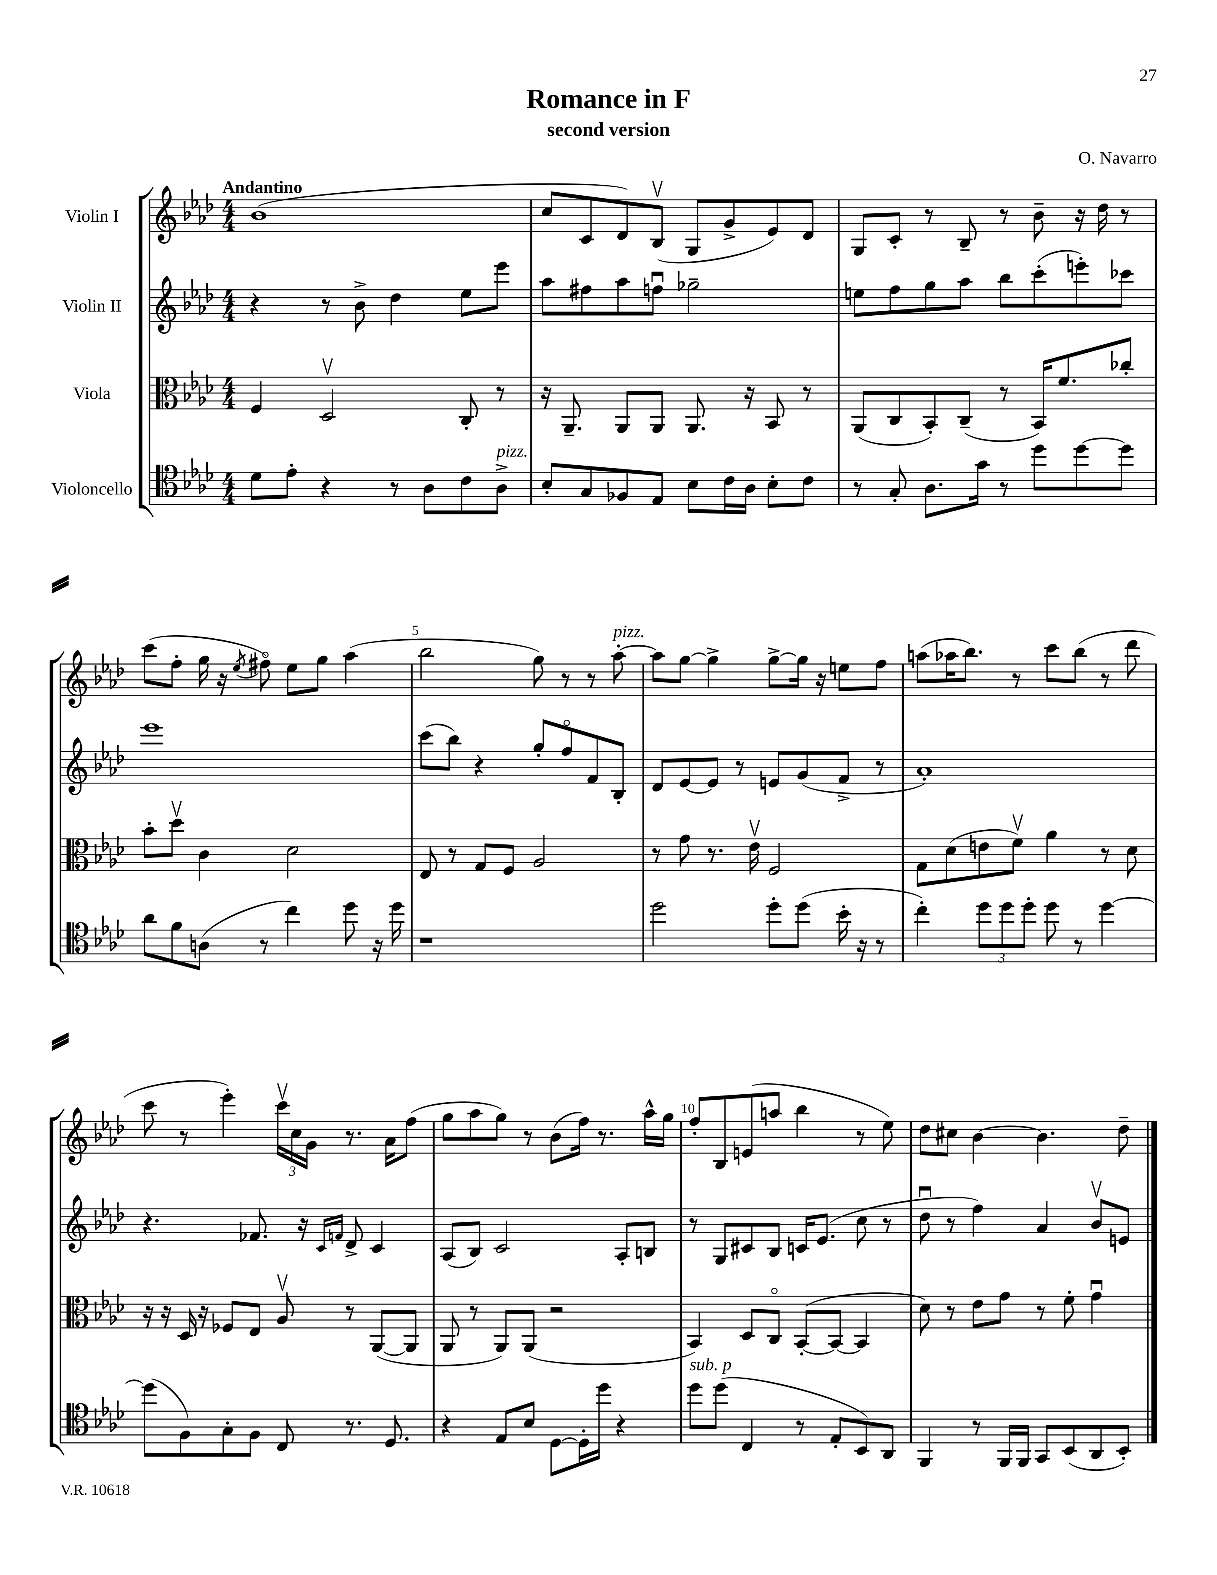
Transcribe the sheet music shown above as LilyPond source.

\header { title = "Romance in F" composer = "O. Navarro" subtitle = "second version" }
<<
\new StaffGroup <<
\new Staff = "s0" \with { instrumentName = "Violin I" } {
    \clef treble \key aes \major \numericTimeSignature \time 4/4 \tempo "Andantino"
    bes'1( |
    c''8 c'8 des'8) bes8\upbow( g8 g'8-> ees'8) des'8 |
    g8 c'8-. r8 bes8-- r8 bes'8-- r16 des''16 r8 |
    c'''8( f''8-. g''16 r16 \acciaccatura { ees''8 } fis''8\flageolet) ees''8 g''8 aes''4( |
    bes''2 g''8) r8 r8 aes''8~-.^\markup { \italic "pizz." } |
    aes''8 g''8~ g''4-> g''8~-> g''16 r16 e''8 f''8 |
    a''8( aes''16 bes''8.) r8 c'''8 bes''8( r8 des'''8 |
    c'''8 r8 ees'''4-.) \tuplet 3/2 { c'''16\upbow c''16 g'16 } r8. aes'16 f''8( |
    g''8 aes''8 g''8) r8 bes'8( f''16) r8. aes''16-^ g''16 |
    f''8-. bes8 e'8( a''8 bes''4 r8 ees''8) |
    des''8 cis''8 bes'4~ bes'4. des''8-- \bar "|." |
}
\new Staff = "s1" \with { instrumentName = "Violin II" } {
    \clef treble \key aes \major \numericTimeSignature \time 4/4
    r4 r8 bes'8-> des''4 ees''8 ees'''8 |
    aes''8 fis''8 aes''8 f''8\downbow ges''2-- |
    e''8 f''8 g''8 aes''8 bes''8 c'''8-.( e'''8-.) ces'''8 |
    ees'''1 |
    c'''8( bes''8) r4 g''8-. f''8\flageolet f'8 bes8-. |
    des'8 ees'8~ ees'8 r8 e'8 g'8( f'8-> r8 |
    aes'1-.) |
    r4. fes'8. r16 \grace { c'16 f'16 } des'8-> c'4 |
    aes8( bes8) c'2 aes8-. b8 |
    r8 g8 cis'8 bes8 c'16 ees'8.( c''8 r8 |
    des''8\downbow r8 f''4) aes'4 bes'8\upbow e'8 \bar "|." |
}
\new Staff = "s2" \with { instrumentName = "Viola" } {
    \clef alto \key aes \major \numericTimeSignature \time 4/4
    f4 des2\upbow c8-. r8 |
    r16 aes,8.-- aes,8 aes,8 aes,8. r16 bes,8 r8 |
    aes,8( c8 bes,8-.) c8--( r8 bes,16) f'8. ces''8-. |
    bes'8-. des''8\upbow c'4 des'2 |
    ees8 r8 g8 f8 aes2 |
    r8 g'8 r8. ees'16\upbow f2 |
    g8 des'8( e'8 f'8\upbow) aes'4 r8 des'8 |
    r16 r16 des16 r16 fes8 ees8 aes8\upbow r8 aes,8~( aes,8 |
    aes,8 r8 aes,8) aes,8( r2 |
    bes,4) des8 c8\flageolet bes,8~-.( bes,8~ bes,4 |
    des'8) r8 ees'8 g'8 r8 f'8-. g'4\downbow \bar "|." |
}
\new Staff = "s3" \with { instrumentName = "Violoncello" } {
    \clef tenor \key aes \major \numericTimeSignature \time 4/4
    des'8 ees'8-. r4 r8 aes8 c'8 aes8->^\markup { \italic "pizz." } |
    bes8-. g8 fes8 ees8 bes8 c'16 aes16 bes8-. c'8 |
    r8 g8-. aes8. g'16 r8 des''8 des''8~ des''8 |
    aes'8 f'8 a8( r8 c''4) des''8 r16 des''16 |
    r1 |
    des''2 des''8-. des''8( bes'16-. r16 r8 |
    c''4-.) \tuplet 3/2 { des''8 des''8 des''8-. } des''8 r8 des''4~ |
    des''8( f8) g8-. f8 c8 r8. des8. |
    r4 ees8 bes8 des8~ des16-. des''16 r4 |
    des''8^\markup { \italic "sub. p" } des''8( c4 r8 ees8-. bes,8) aes,8 |
    f,4 r8 f,16 f,16 g,8 bes,8( aes,8 bes,8-.) \bar "|." |
}
>>
>>
\layout { \context { \Score \override BarNumber.break-visibility = ##(#f #t #t) barNumberVisibility = #(every-nth-bar-number-visible 5) } }
